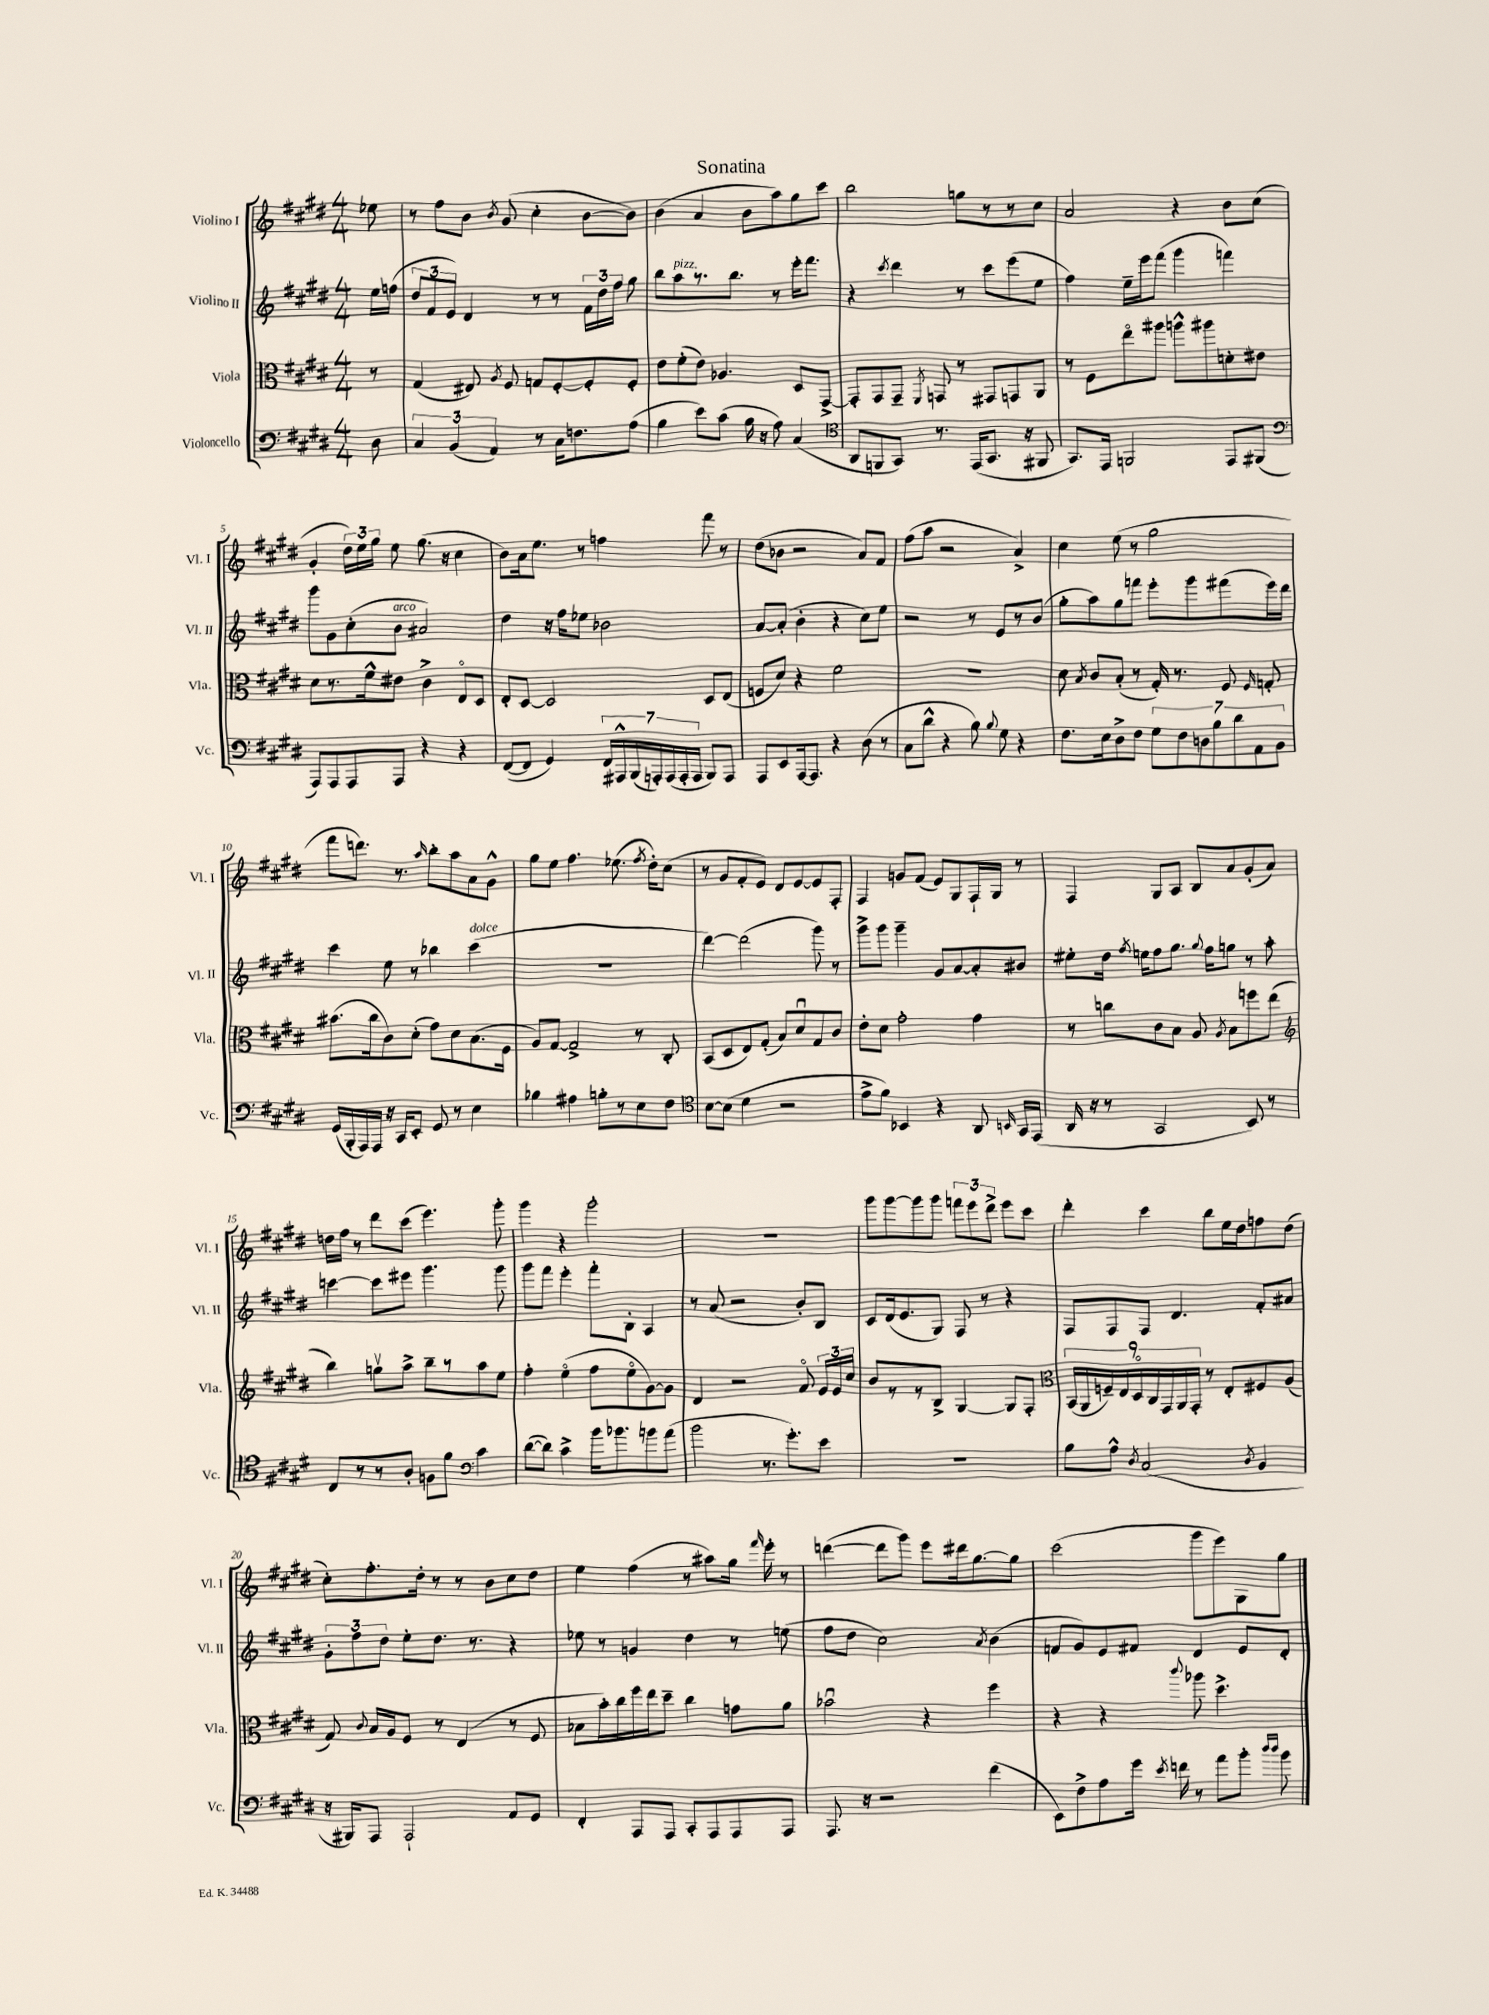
\header { title = "Sonatina" }
<<
\new StaffGroup <<
\new Staff = "s0" \with { instrumentName = "Violino I" shortInstrumentName = "Vl. I" } {
    \clef treble \key e \major \numericTimeSignature \time 4/4 \partial 8
    \autoBeamOff ees''8 |
    r8 fis''8[ b'8] \acciaccatura { b'8 } gis'8( cis''4-. b'8[~ b'8]) |
    b'4( a'4 b'8[ a''8) gis''8 cis'''8] |
    b''2 g''8[ r8 r8 cis''8] |
    a'2 r4 b'8[ cis''8]( |
    gis'4-. \tuplet 3/2 { dis''16[) e''16 gis''16] } e''8 gis''8.( r16 cis''4 |
    b'8[) a'16 e''8.] r8 f''4 fis'''8 r8 |
    dis''8[( bes'8] r2 a'8[) fis'8] |
    fis''8[( a''8] r2 a'4->) |
    cis''4 e''8( r8 gis''2 |
    fis'''8[ d'''8.]) r8. \grace { a''16 } b''8[-. a''8 a'8 gis'8]-^ |
    gis''8[ e''8] fis''4. ees''8.( \acciaccatura { fis''8 } dis''16[-.) cis''8]( |
    r8 gis'8[ fis'8-. e'8]) dis'8[ e'8~ e'8 fis8]-. |
    fis4 g'8[ fis'8]( e'8[) gis8 fis16-! gis16] r8 |
    fis4 gis8[ a8] b8[ a'8 gis'8-.( a'8]) |
    d''16[ fis''16] r8 dis'''8[ cis'''8]( e'''4.) gis'''8-. |
    gis'''4 r4 gis'''2-. |
    R1 |
    gis'''8[ gis'''8~ gis'''8 gis'''8] \tuplet 3/2 { f'''8[ e'''8 dis'''8]-> } e'''8[ cis'''8] |
    dis'''4-. cis'''4 b''8[ e''16 dis''16 f''8 dis''8]( |
    cis''8[-.) fis''8.-. dis''16]-. r8 r8 b'8[ cis''8 dis''8] |
    e''4 fis''4( r8 ais''8[) gis''16] \grace { fis'''16 } e'''16-. r8 |
    d'''4~( d'''8[ gis'''8]) e'''8[ dis'''16 gis''8.~ gis''8] |
    cis'''2( gis'''8[ e'''8) gis8 gis''8] \bar "|." |
}
\new Staff = "s1" \with { instrumentName = "Violino II" shortInstrumentName = "Vl. II" } {
    \clef treble \key e \major \numericTimeSignature \time 4/4 \partial 8
    \autoBeamOff e''16[ f''16]( |
    \tuplet 3/2 { dis''8[ fis'8 e'8]) } dis'4 r8 r8 \tuplet 3/2 { fis'16[ dis''16 fis''16] } gis''8 |
    b''8[ a''8^\markup { \italic "pizz." } r8. b''8.] r8 e'''16[-. fis'''8.] |
    r4 \acciaccatura { cis'''8 } dis'''4 r8 cis'''8[ e'''8( e''8] |
    fis''4) e''16[-- e'''16 fis'''8]( gis'''4 f'''4) |
    gis'''8[ gis'8 cis''8-.( b'8]^\markup { \italic "arco" } ais'2) |
    dis''4 r16 fis''16[ ees''8] bes'2 |
    a'8[~ a'8]-.( b'4-. r4 cis''8[) e''8] |
    r2 r8 e'8[ r8 b'8]( |
    gis''8[-. a''8) gis''8 f'''8] e'''8[-. gis'''8 fis'''8( e'''16) dis'''16] |
    cis'''4 e''8 r8 bes''4 cis'''4^\markup { \italic "dolce" }( |
    R1 |
    dis'''4~) dis'''2( gis'''8) r8 |
    gis'''8[-> gis'''8] gis'''4-- gis'8[ a'8~ a'8-. bis'8] |
    eis''8[-. dis''16] \acciaccatura { fis''8 } e''16[ fis''8 gis''8.] \appoggiatura { gis''8 } fis''16[ g''8] r8 a''8-. |
    c'''4~ c'''8[ eis'''8] gis'''4. gis'''8 |
    gis'''8[ fis'''8] e'''4-. fis'''8[-. b8]-. a4 |
    r8 a'8( r2 b'8[-.) b8] |
    cis'8[ dis'16( e'8. gis8]) fis8 r8 r4 |
    fis8[ fis8 fis8] dis'4. fis'8[-. ais'8] |
    \tuplet 3/2 { gis'8[-. fis''8 dis''8] } e''8[-. dis''8.] r8. r4 |
    ees''8 r8 g'4 dis''4 r8 e''8( |
    fis''8[ dis''8] cis''2) \acciaccatura { a'8 } b'4( |
    f'8[ gis'8) e'8 fis'8] dis'4 e'8[ dis'8]-. \bar "|." |
}
\new Staff = "s2" \with { instrumentName = "Viola" shortInstrumentName = "Vla." } {
    \clef alto \key e \major \numericTimeSignature \time 4/4 \partial 8
    \autoBeamOff r8 |
    gis4( eis8) \acciaccatura { a8 } fis8 g8[ fis8~-. fis8-. fis8]-. |
    e'8[ fis'8-.( e'8]) aes4. dis8[ gis,8]~-> |
    gis,8[-. gis,8 gis,8]-- \acciaccatura { fis,8 } g,8 r8 gis,8[ g,8 a,8] |
    r8 fis8[ e''8\flageolet ais''8] a''8[-^ ais''8 d'8-. eis'8] |
    dis'8[ r8. fis'16-^ eis'8] cis'4-> e8[\flageolet dis8] |
    e8[-. dis8]~ dis2 dis8[ e8]( |
    f8[ dis'8]) r4 fis'2 |
    R1 |
    dis'8 \acciaccatura { b8 } cis'8[ b8]-.( r8 gis16-.) r8. fis8 \grace { fis16 } g8-. |
    bis'8.[( cis''16 cis'8) dis'8]-.( gis'8[) dis'8 b8.( fis16] |
    a8[) gis8]~ gis2-> r8 cis8-. |
    b,8[( dis8 e8) gis8]-.( b8[) dis'8\downbow gis8 cis'8] |
    e'8[-. dis'8] gis'2-. gis'4 |
    r8 c''8[ cis'8 b8] a8 \acciaccatura { a8 } b8[ f''8 e''8]( |
    \clef treble b''4) g''8[\upbow a''8]-> b''8[-- r8 a''8 e''8] |
    fis''4-. e''4\flageolet( fis''8[ e''8\flageolet gis'8~) gis'8] |
    dis'4 r2 fis'8\flageolet \tuplet 3/2 { e'16[ e'16 cis''16] } |
    b'8[ r8 r8 b8]-> gis4~ gis8[ fis8]-. |
    \clef alto \tuplet 9/8 { b,16[( a,16 f16--) e16 dis16\flageolet cis16 gis,16 a,16 gis,16]-. } r8 e8[-. fis8 a8]( |
    gis8) \appoggiatura { cis'8 } b16[ a16 fis8] r8 e4( r8 fis8 |
    bes8[ b'16-.) cis''16 fis''16 e''16 dis''8]-- cis''4 g'8[ a'8] |
    bes'2\downbow r4 fis''4 |
    r4 r4 \appoggiatura { cis'''8 } aes''8 dis''4.-> \bar "|." |
}
\new Staff = "s3" \with { instrumentName = "Violoncello" shortInstrumentName = "Vc." } {
    \clef bass \key e \major \numericTimeSignature \time 4/4 \partial 8
    \autoBeamOff dis8 |
    \tuplet 3/2 { cis4 b,4( a,4) } r8 cis16[ f8. a8]( |
    b4 e'8[) cis'8]( b16 r16 a8) cis4( |
    \clef tenor a,8[ f,8 gis,8]) r8. e,16[( gis,8.] r16 fis,8 |
    gis,8.[) e,16] f,2 e,8[ fis,8]( |
    \clef bass a,,8[) a,,8 a,,8 a,,8] r4 r4 |
    fis,8[~( fis,8] gis,4) \tuplet 7/4 { fis,16[ ais,,16-^ b,,16( a,,16-.) a,,16( a,,16-. a,,16] } b,,8[) a,,8] |
    a,,8[ e,8 a,,16~ a,,8.] r4 dis8( r8 |
    cis8[ dis'8]-^ r4 b8) \appoggiatura { b8 } gis8 r4 |
    fis8.[ e16 dis8-> fis8] \tuplet 7/4 { gis8[ fis8 d8 b8 dis'8 a,8 b,8] } |
    gis,16[( b,,16-. a,,16) a,,16] r16 cis,16[ e,8]-. gis,8 r8 e4 |
    bes4 ais4 b8[-. r8 e8 fis8] |
    \clef tenor b8[~ b8]( dis'4 r2 |
    e'8[-> fis'8]) bes,4 r4 a,8 \grace { b,16 } gis,16[ e,16]( |
    a,16 r16 r8 gis,2 b,8) r8 |
    cis8[ r8 r8 a8]-. f8[ fis'8] \clef bass cis'4 |
    dis'8[~( dis'8]) cis'4-> b'16[ bes'8. b'8 a'8]( |
    b'2 r8. gis'8.[-.) e'8] |
    R1 |
    b8[ a8]-^ \acciaccatura { dis8 } cis2( \acciaccatura { dis8 } b,4 |
    r16 bis,,16[) a,,8] a,,2-! a,8[ gis,8] |
    fis,4-. a,,8[ a,,8] cis,8[-. a,,8 a,,8 a,,8] |
    a,,8. r16 r2 fis'4( |
    e,8[) fis8-> a8 gis'16] \acciaccatura { e'8 } f'16 r8 a'8[ b'8]-. \grace { dis''16[ dis''16] } b'8 \bar "|." |
}
>>
>>
